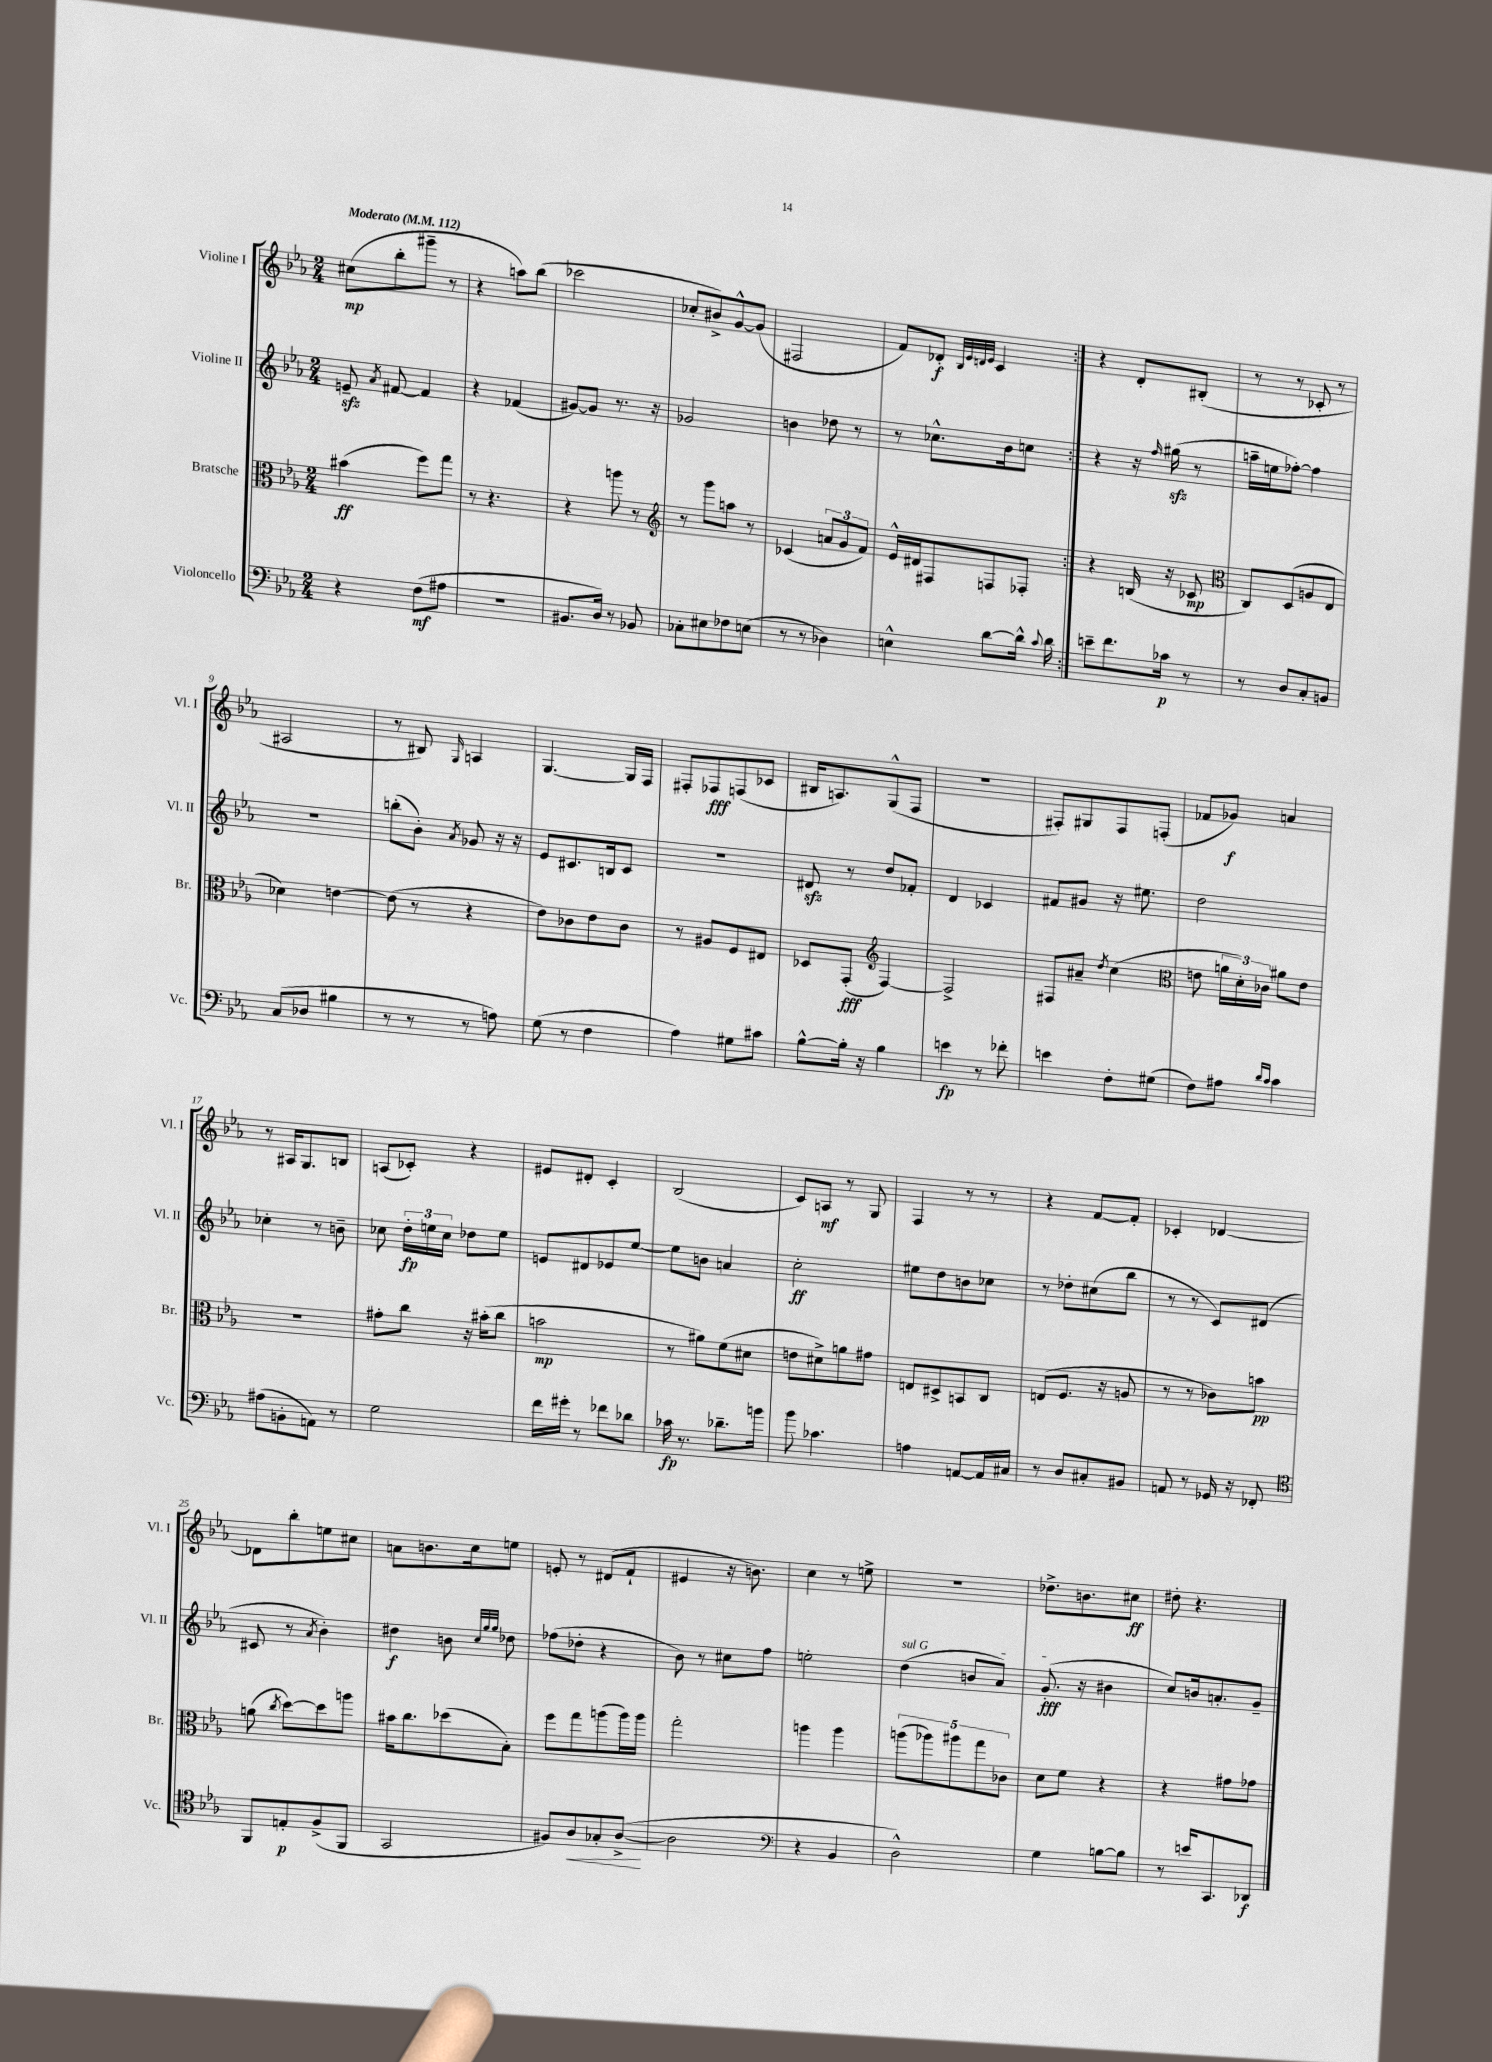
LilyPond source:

<<
\new StaffGroup <<
\new Staff = "s0" \with { instrumentName = "Violine I" shortInstrumentName = "Vl. I" } {
    \clef treble \key ees \major \numericTimeSignature \time 2/4 \tempo "Moderato" 4 = 112
    \autoBeamOff \repeat volta 2 { cis''8[\mp( bes''8-. gis'''8]-- r8 |
    r4 a''8[) bes''8]( |
    ces'''2 |
    ces''8[-. bis'8->) g'8~-^ g'8]( |
    fis2 |
    f'8[) des'8]-.\f \grace { bes32[ ees'32 d'32 ees'32] } c'4 | }
    r4 d'8[-. bis8]-.( |
    r8 r8 ces'8-. r8 |
    ais2 |
    r8 bis8) \grace { g16 } a4 |
    g4.~ g16[ f16] |
    fis8[-. fes8\fff f8( ces'8] |
    bis16[ a8.) g8-^( f8] |
    R2 |
    fis8[-.) gis8 fis8 f8]-.( |
    fes'8[ ges'8]\f) a'4 |
    r8 ais16[ g8. b8] |
    a8[( ces'8]-.) r4 |
    eis'8[ dis'8]-. c'4-. |
    bes2( |
    c'8[) a8]\mf r8 g8 |
    f4 r8 r8 |
    r4 f'8[~ f'8]-. |
    ces'4-. des'4~ |
    des'8[ bes''8-. e''8 cis''8] |
    a'8[ b'8. c''16 e''8] |
    e'8-. r8 dis'8[( f'8]-! |
    eis'4 r16 b'8.) |
    c''4 r8 e''8-> |
    r2 |
    des''8.[-> b'8. cis''8]\ff |
    dis''8-. r4. \bar "|." |
}
\new Staff = "s1" \with { instrumentName = "Violine II" shortInstrumentName = "Vl. II" } {
    \clef treble \key ees \major \numericTimeSignature \time 2/4
    \autoBeamOff \repeat volta 2 { e'8--\sfz \acciaccatura { aes'8 } fis'8~ fis'4 |
    r4 fes'4( |
    gis'8[~) gis'8] r8. r16 |
    ges'2 |
    b'4 des''8 r8 |
    r8 ces''8.[-^ bes'16 c''8] | }
    r4 r16 \grace { f''16 } gis''16\sfz( r8 |
    a''16[-- e''16 fes''8]~-.) fes''4 |
    r2 |
    b''8[-.( bes'8]-.) \acciaccatura { aes'8 } ges'8 r16 r16 |
    ees'8[ cis'8. b16 cis'8] |
    R2 |
    dis'8\sfz r8 d''8[ fes'8]-. |
    d'4 ces'4 |
    fis'8[ gis'8] r16 eis''8. |
    d''2 |
    ces''4-. r8 b'8-- |
    ces''8 \tuplet 3/2 { d''16[-.\fp e''16 ces''16] } des''8[ e''8] |
    e'8[ dis'8 ees'8 ees''8]~ |
    ees''8[ b'8] a'4 |
    c''2-.\ff |
    eis''8[ d''8 b'8 ces''8] |
    r8 des''8[-. cis''8( bes''8] |
    r8 r8 c'8[) dis'8]( |
    cis'8 r8 \acciaccatura { aes'8 } bes'4-.) |
    dis''4\f b'8 \grace { c''32[ g''32 g''32] } des''8 |
    fes''8[( des''8]-. r4 |
    bes'8) r8 cis''8[ f''8] |
    e''2-. |
    \once \override TextSpanner.bound-details.left.text = \markup { \italic "sul G" } d''4\startTextSpan( b'8[ aes'8]) |
    g'8.-.\fff\stopTextSpan( r16 bis'4 |
    c''8[) b'16 a'8.-. g'8]-- \bar "|." |
}
\new Staff = "s2" \with { instrumentName = "Bratsche" shortInstrumentName = "Br." } {
    \clef alto \key ees \major \numericTimeSignature \time 2/4
    \autoBeamOff \repeat volta 2 { bis'4\ff( f''8[) g''8] |
    r8 r4. |
    r4 a''8 r8 |
    \clef treble r8 g'''8[ a''8] r8 |
    ces'4( \tuplet 3/2 { a'8[ g'8 f'8]) } |
    ees'16[-^ dis'16 fis8 f8 fes8]-. | }
    r4 b16( r16 ces'8\mp |
    \clef alto c8[) d8( a8 ees8] |
    des'4) e'4~ |
    e'8( r8 r4 |
    ees'8[) ces'8 ees'8 ces'8] |
    r8 ais8[ f8 eis8] |
    des8[ g,8]-.\fff( \clef treble f4~) |
    f2-> |
    fis8[ ais'8]-- \acciaccatura { d''8 } c''4( |
    \clef alto e'8 \tuplet 3/2 { a'16[ d'16-.) ces'16] } ais'8[ e'8] |
    r2 |
    gis'8[-. c''8] r16 bis'16[-.( c''8] |
    b'2\mp |
    r8 ais'8[) f'8( dis'8] |
    e'8[ dis'8->) a'8 gis'8] |
    e8[ dis8-> b,8 c8] |
    e8[( f8.] r16 a8 |
    r8 r8 ces'8[) b'8]\pp |
    a'8( \acciaccatura { c''8 } d''8[~) d''8 a''8] |
    bis'16[ c''8. des''8( bes8]-.) |
    f''8[ g''8 a''8( a''16) a''16] |
    g''2-. |
    a''4 a''4 |
    \tuplet 5/4 { a''8[( aes''8) ais''8 g''8 ces'8] } |
    d'8[ f'8] r4 |
    r4 gis'8[ ges'8] \bar "|." |
}
\new Staff = "s3" \with { instrumentName = "Violoncello" shortInstrumentName = "Vc." } {
    \clef bass \key ees \major \numericTimeSignature \time 2/4
    \autoBeamOff \repeat volta 2 { r4 f8[\mf( ais8] |
    R2 |
    bis,8.[ d16]) r8 bes,8 |
    ces8[-. eis8 fes8 e8]( |
    r8 r8 des4) |
    e4-^ d'8[~ d'16]-^ \appoggiatura { c'8 } d'16 | }
    e'8[-- f'8. ces'16]\p r8 |
    r8 d8[ c8-. b,8] |
    c8[( des8] bis4 |
    r8 r8 r8 a8) |
    g8( r8 f4 |
    aes4) gis8[ cis'8] |
    bes8[~-^ bes16]-. r16 bes4 |
    e'4\fp r8 fes'8-. |
    e'4 f8[-. gis8]( |
    f8[) ais8] \grace { d'16[ c'16] } c'4 |
    ais8[( b,8-. a,8]) r8 |
    g2 |
    f'16[ gis'16]-. r8 fes'8[ des'8] |
    ces'16\fp r8. des'8.[-- b'16] |
    bes'8 ces'4. |
    a4 a,8[~ a,16 cis16] |
    r8 d8[ cis8-. bis,8] |
    a,8 r8 ges,16 r16 fes,8-. |
    \clef tenor f,8[ e8-.\p f8->( f,8] |
    g,2 |
    fis8[) aes8\< ges8-. aes8]~->\!( |
    aes2 |
    \clef bass r4 bes,4 |
    d2-^) |
    g4 b8[~ b8] |
    r8 e'16[ c,8. des,8]\f \bar "|." |
}
>>
>>
